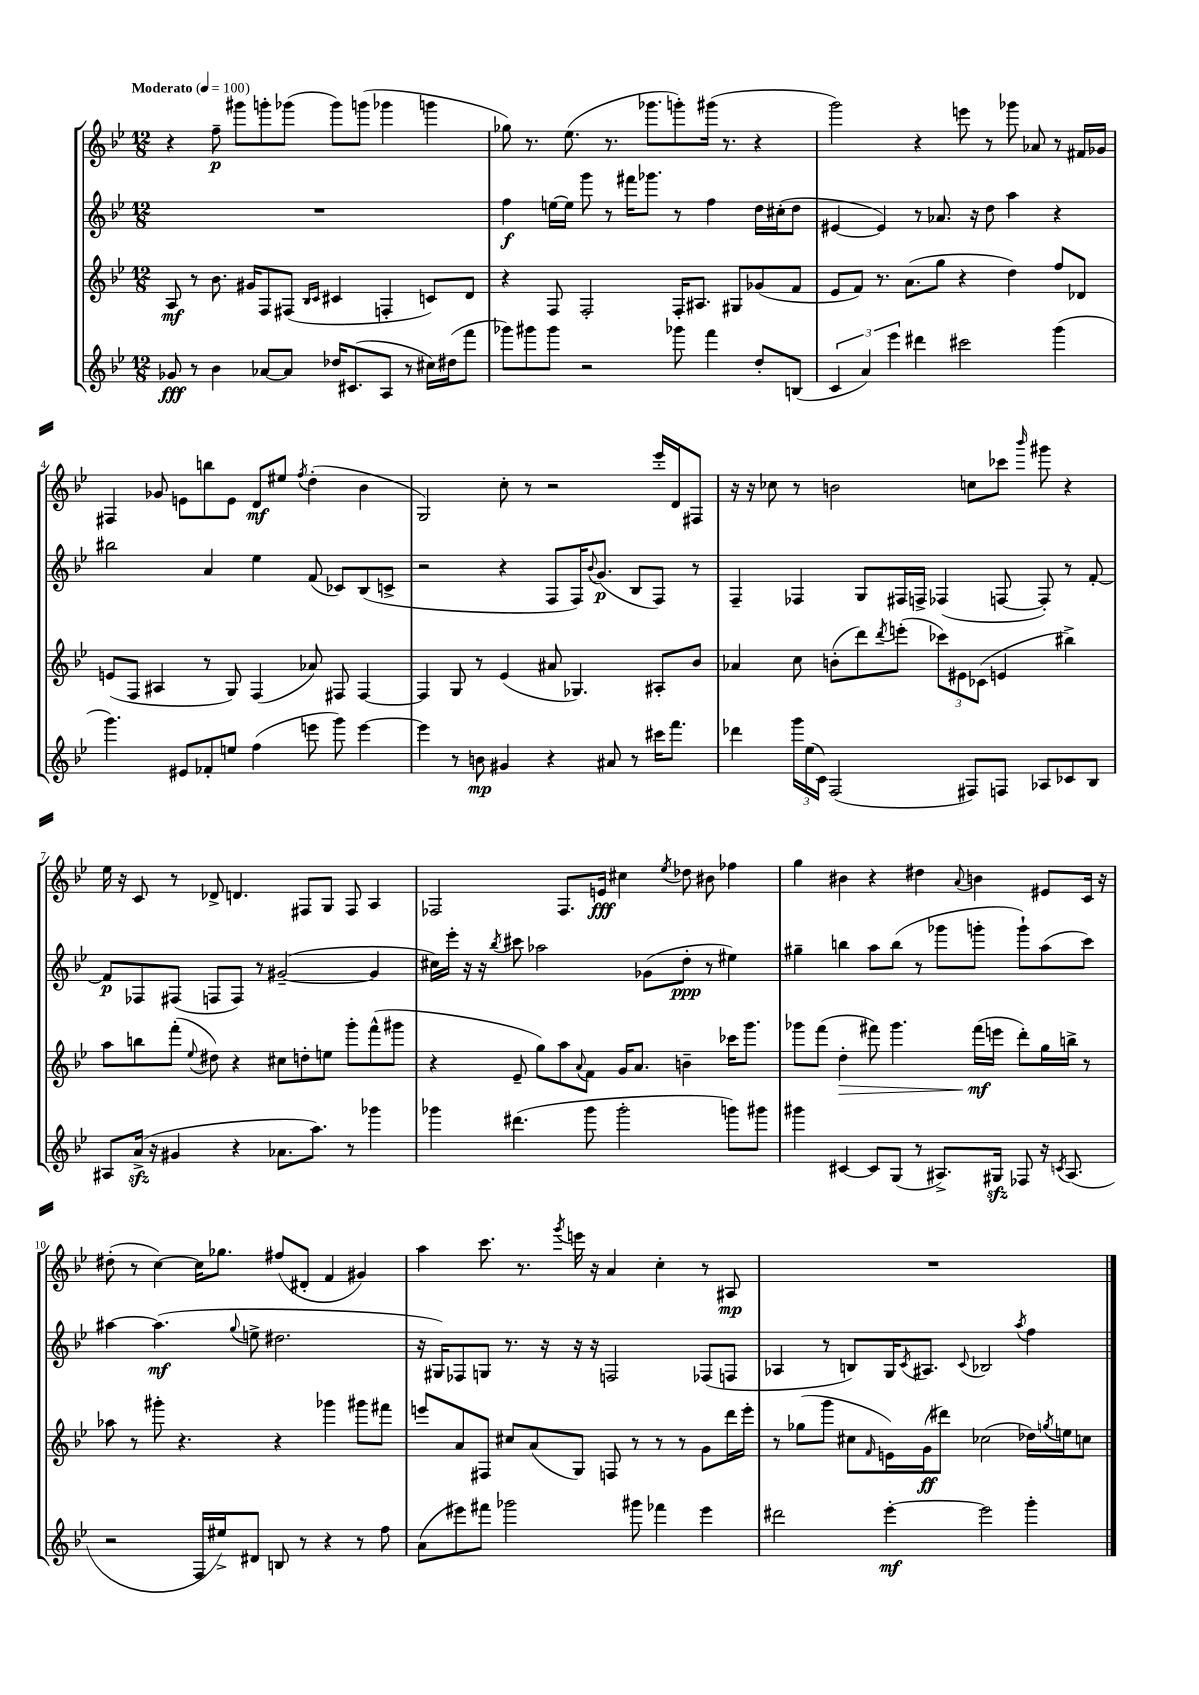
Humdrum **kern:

**kern	**kern	**kern	**kern
*staff4	*staff3	*staff2	*staff1
*clefG2	*clefG2	*clefG2	*clefG2
*k[b-e-]	*k[b-e-]	*k[b-e-]	*k[b-e-]
*M12/8	*M12/8	*M12/8	*M12/8
*MM100	*MM100	*MM100	*MM100
8g-/	8A/	1.r	4r
8r	8r	.	.
4b-\	8.b-\	.	8ff~\
.	.	.	8ggg#\L
.	16g#/LK	.	.
[8a-/L	8F/	.	8ggg'\
8a-/]J	(8F#/J	.	(8ggg-\J
.	16qqB-/LL	.	.
.	16qqc/JJ	.	.
16dd-/LK	4c#/	.	8ggg-\L)
(8.c#/	.	.	.
.	.	.	(8ggg\J
8A/J	4F'/	.	4ggg-\
8r	.	.	.
16cc#\LL)	8c/L)	.	4ggg\
(16dd#\J	.	.	.
8fff\J	8d/J	.	.
=	=	=	=
8ggg-\L)	4r	4ff\	8gg-\)
8ggg#\	.	.	8.r
8ggg#\J	8F/	[16ee\LL	.
.	.	16ee\]JJ	(8.ee-\
2r	2F'/	8ggg\	.
.	.	8r	8.r
.	.	16fff#\LK	.
.	.	8.ggg-\J	8.ggg-\L
8ggg-\	16F'/LK	8r	8ggg'\)
.	8.A#/J	.	.
4fff\	.	4ff\	(16ggg#\Jk
.	.	.	8.r
.	8G#/L	.	.
8dd'/L	(8g-/	16dd\LL	4r
.	.	(16cc#'\J	.
(8B/J	8f/J	8dd\J	.
=	=	=	=
6c/	8e-/L	[4e#/	2ggg\)
.	8f/J)	.	.
6a/)	.	.	.
.	8.r	4e#/])	.
6eee-\	.	.	.
.	(8.a\L	.	.
4ddd#\	.	8r	4r
.	8gg\J	8.a-/	.
2ccc#\	4r	.	8eee\
.	.	16r	.
.	.	8dd\	8r
.	4dd\)	4aa\	8ggg-\
.	.	.	8a-/
(4ggg\	8ff/L	4r	8r
.	8d-/J	.	16f#/LL
.	.	.	16g-/JJ
=	=	=	=
4.ggg\)	(8e/L	2bb#\	4F#/
.	8F/J	.	.
.	4A#/	.	8g-/
8e#/L	.	.	8e\L
8f-'/	8r	4a/	8bb\
8ee/J	8G/)	.	8e\J
(4ff\	(4F/	4ee-\	8d/L
.	.	.	8ee#/J
.	.	.	8qff/
8eee\	8a-/)	(8f/	(4dd'\
8ggg\)	8F#/	8c-/L)	.
[4eee\	[4F#/	(8B-/	4b-\
.	.	8c^/J	.
=	=	=	=
4eee\]	4F#/]	2r	2G/)
8r	8G/	.	.
8b\	8r	.	.
4g#/	(4e-/	4r	8cc'\
.	.	.	8r
4r	8a#/	8F/L	2r
.	4.G-/)	16F/K)	.
.	.	8qqb-/	.
.	.	(8.g/J	.
8a#/	.	.	.
8r	.	8B-/L	.
16ccc#\LK	8A#'/L	8F/J)	16eee-'/LL
8.fff\J	.	.	16d/J
.	8b-/J	8r	8F#/J
=	=	=	=
4ddd-\	4a-/	4F~/	16r
.	.	.	16r
.	.	.	8cc-\
24ggg\LL	8cc\	4F-/	8r
(24ee-\	.	.	.
24c\JJ)	.	.	.
(2F/	(8b'\L	.	2b\
.	8ddd\)	8G/L	.
.	8qddd/	.	.
.	(8eee'\J	16F#/L	.
.	.	16F^/JJ	.
.	12ccc-\L)	(4F-/	.
.	12e#\	.	.
8F#/L)	.	.	8cc\L
.	(12c-\J	.	.
8F/J	4e/	[8F/	8ccc-\J
.	.	.	16qqbbb-/
8A-/L	.	8F'/])	8ggg#\
8c-/	4bb#^\)	8r	4r
8B-/J	.	[8f'/	.
=	=	=	=
8A#/L	8aa\L	8f/]L	16ee-\
.	.	.	16r
(16a^/Jk	8bb\	8F-/	8c/
16r	.	.	.
4g#/	(8fff'\J	(8F#/J	8r
.	8qqee-/	.	.
.	8dd#\)	8F/L	8d-^/
4r	4r	8F/J)	4.d/
.	.	8r	.
8.a-\L	8cc#\L	([2g#~/	.
.	8dd'\	.	8F#/L
8.aa\J)	.	.	.
.	8ee\J	.	8G/J
8r	8ggg'\L	.	8F#/
4ggg-\	(8fff^^\	4g#/]	4A/
.	8ggg#\J	.	.
=	=	=	=
4ggg-\	4r	16cc#\LL)	2F-/
.	.	16eee-'\JJ	.
.	.	16r	.
.	.	16r	.
.	.	8qbb-/	.
(4.ddd#\	8e-~/	8ccc#\	.
.	8gg\L)	2aa-\	.
.	8aa\	.	8.F-/L
.	8qqa/	.	.
8ggg-\	8f\J	.	.
.	.	.	16e/Jk
2ggg-'\	16g/LK	.	4cc#\
.	8.a/J	.	.
.	.	(8g-\L	.
.	.	.	8qee-/
.	4b~\	8dd'\J	8dd-\
.	.	8r	8b#\
8ggg\L)	16ccc-\LK	4ee#\)	4ff-\
.	8.ggg\J	.	.
8ggg#\J	.	.	.
=	=	=	=
4ggg#\	8ggg-\L	4gg#~\	4gg\
.	(8fff\J	.	.
[4c#/	4dd'\	4bb\	4b#\
8c#/]L	8fff#\)	8aa\L	4r
(8G/J	4.ggg-\	(8bb\J	.
8r	.	8r	4dd#\
8.A#^/L)	.	8ggg-\L	.
.	.	.	8qqa/
.	(16fff#\LL	8ggg'\J	4b\
16G#/Jk	16eee\JJ	.	.
8F-/	8ddd'\L)	8ggg`\L)	.
16r	16gg\L	(8aa\	8e#/L
8qc/	.	.	.
(8.A#/	16bb^\JJ	.	.
.	8r	8ccc\J)	16c/Jk
.	.	.	16r
=	=	=	=
2r	8aa-\	[4aa#\	(8dd#'\
.	8r	.	8r
.	8ggg#'\	(4.aa#\]	[4cc\)
.	4.r	.	.
16F/LL	.	.	16cc\]LK
16ee#^/J)	.	.	8.gg-\J
.	.	8qqgg/	.
8d#/J	.	8ee^\	.
8B/	4r	2.dd#\	(8ff#/L
8r	.	.	8d#'/J
4r	4ggg-\	.	4f/
8r	8ggg#\L	.	4g#/)
8ff\	8fff#\J	.	.
=	=	=	=
(8a\L	8eee/L	16r	4aa\
.	.	16G#/LK)	.
8eee#\)	8a/	8F-/	.
8fff#\J	8F#/J	8G/J	8.ccc\
2ggg-\	8cc#/L	8.r	.
.	.	.	8.r
.	(8a/	.	.
.	.	16r	.
.	.	.	8qggg/
.	8G/J)	16r	16eee\
.	.	16r	16r
.	8F/	2F/	4a/
8ggg#\	8r	.	.
4fff-\	8r	.	4cc'\
.	8r	.	.
4eee#\	8g\L	(8F-/L	8r
.	16ddd\L	8F/J	8A#/
.	16eee'\JJ	.	.
=	=	=	=
2ddd#\	8r	4A-/	1.r
.	(8gg-\L	.	.
.	8ggg\J	8r	.
.	8cc#\L	8B/L)	.
.	16qqf/	.	.
[4eee-'\	16e\L)	16G/K	.
.	.	8qc/	.
.	(16g\J	8.A#/J	.
.	8ddd#\J)	.	.
.	.	8qqc/	.
2eee-\]	(2cc-\	2B-/	.
.	.	8qaa/	.
4ggg'\	16dd-\LL)	4ff\	.
.	8qgg/	.	.
.	16ee\J	.	.
.	8cc\J	.	.
==	==	==	==
*-	*-	*-	*-
